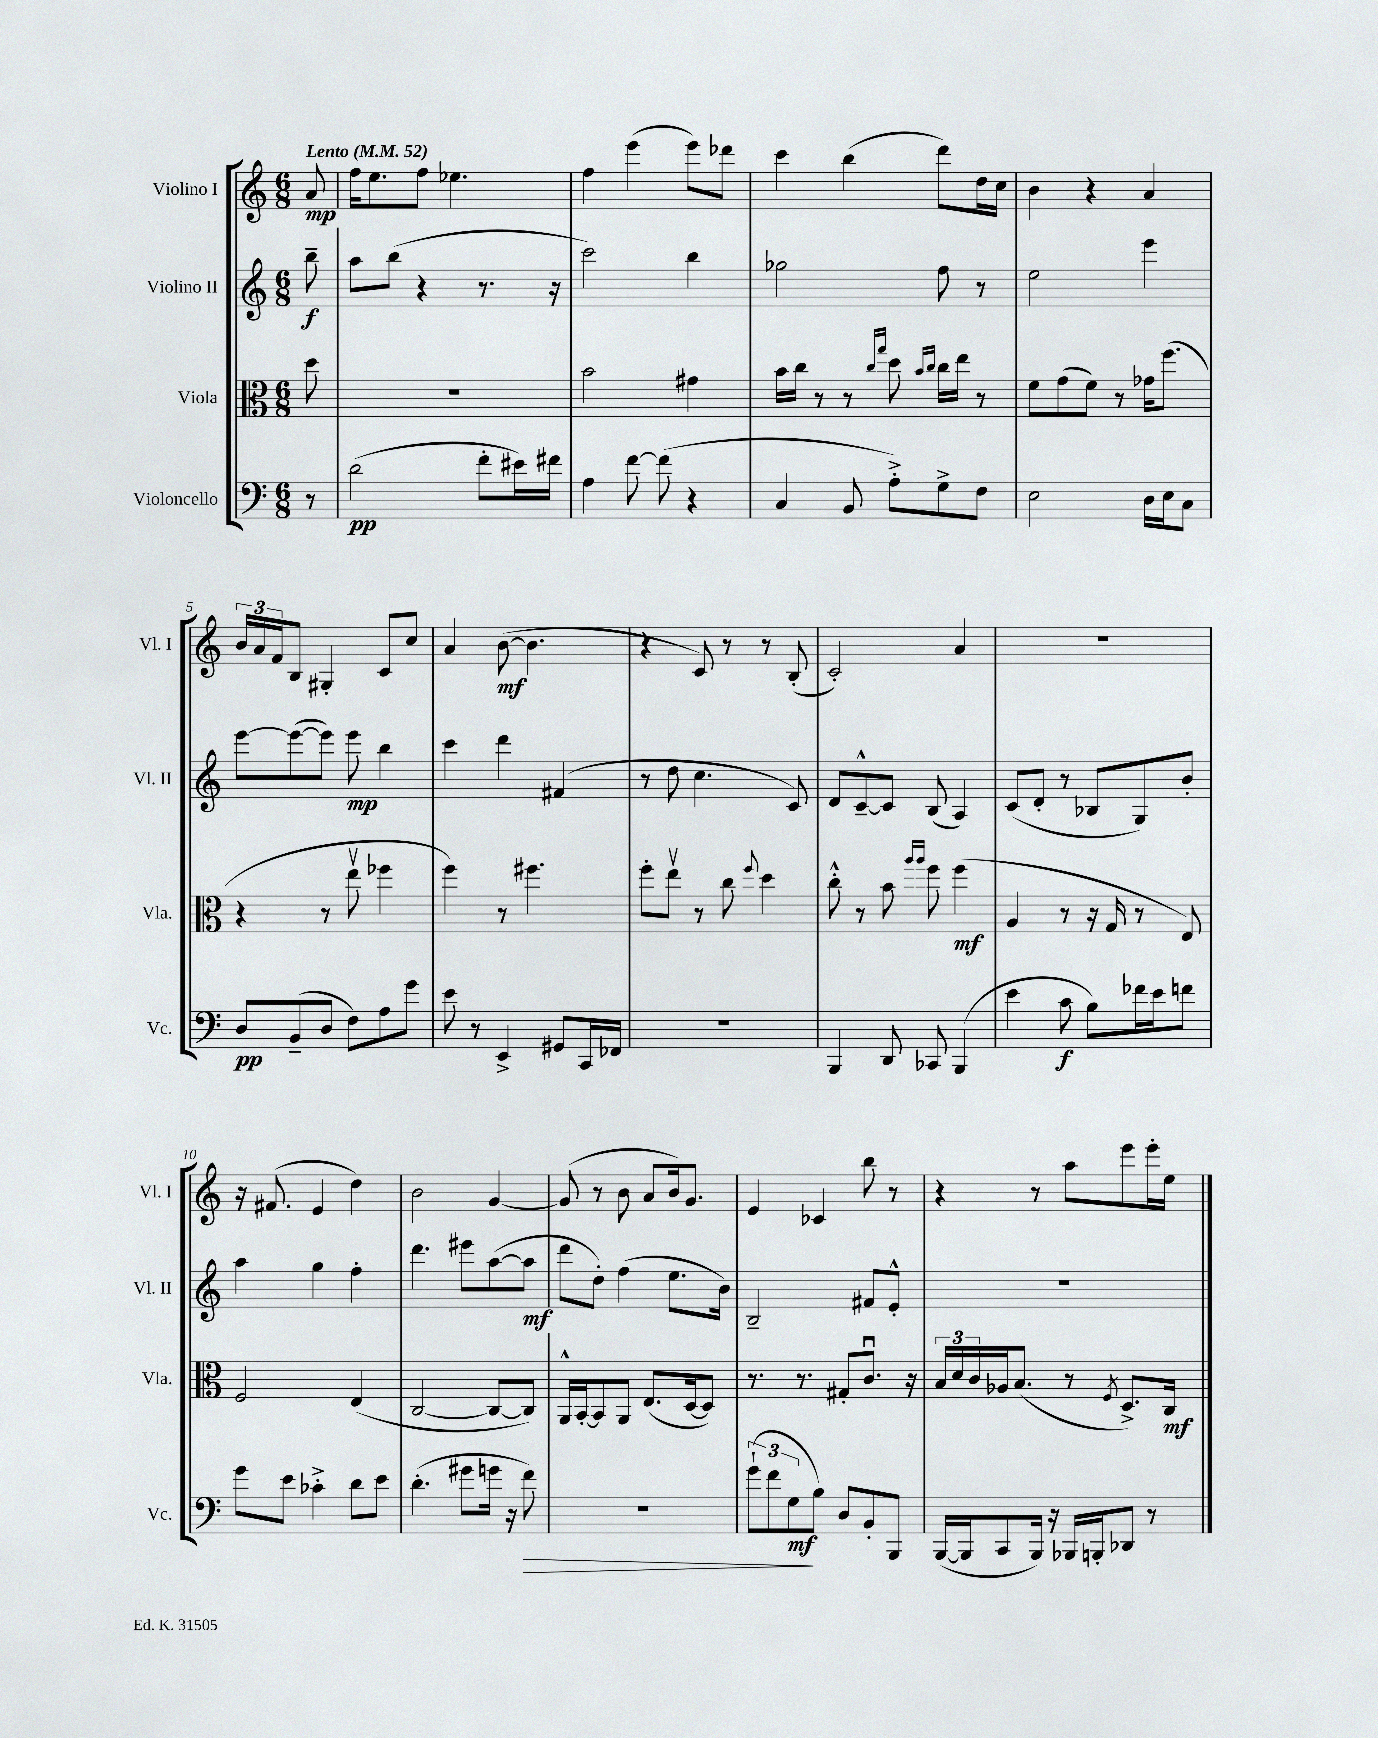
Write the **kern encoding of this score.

**kern	**dynam	**kern	**dynam	**kern	**dynam	**kern	**dynam
*part4	*part4	*part3	*part3	*part2	*part2	*part1	*part1
*staff4	*staff4	*staff3	*staff3	*staff2	*staff2	*staff1	*staff1
*I"Violoncello	*	*I"Viola	*	*I"Violino II	*	*I"Violino I	*
*I'Vc.	*	*I'Vla.	*	*I'Vl. II	*	*I'Vl. I	*
*clefF4	*	*clefC3	*	*clefG2	*	*clefG2	*
*k[]	*	*k[]	*	*k[]	*	*k[]	*
*M6/8	*	*M6/8	*	*M6/8	*	*M6/8	*
*MM52	*	*MM52	*	*MM52	*	*MM52	*
=	=	=	=	=	=	=	=
!	!	!	!	!	!	!LO:TX:a:B:t=Lento	!
8r	.	8dd\	.	8bb~\	f	8a/	mp
=1	=1	=1	=1	=1	=1	=1	=1
(2d\	pp	2.r	.	8aa\L	.	16ff\KL	.
.	.	.	.	.	.	8.ee\	.
.	.	.	.	(8bb\J	.	.	.
.	.	.	.	4r	.	8ff\J	.
.	.	.	.	.	.	4.ee-X\	.
8f'\L	.	.	.	8.r	.	.	.
16e#X\L)	.	.	.	.	.	.	.
16f#X\JJ	.	.	.	16r	.	.	.
=2	=2	=2	=2	=2	=2	=2	=2
4A\	.	2b\	.	2ccc\)	.	4ff\	.
[8f\	.	.	.	.	.	(4eee\	.
(8f\]	.	.	.	.	.	.	.
4r	.	4g#X\	.	4bb\	.	8eee\L)	.
.	.	.	.	.	.	8ddd-X\J	.
=3	=3	=3	=3	=3	=3	=3	=3
4C/	.	16b\LL	.	2gg-X\	.	4ccc\	.
.	.	16cc\JJ	.	.	.	.	.
.	.	8r	.	.	.	.	.
8BB/	.	8r	.	.	.	(4bb\	.
.	.	16qqcc/LL	.	.	.	.	.
.	.	16qqgg/JJ	.	.	.	.	.
8A'^\L)	.	8dd\	.	.	.	.	.
.	.	16qqb/LL	.	.	.	.	.
.	.	16qqcc/JJ	.	.	.	.	.
8G^\	.	16cc\LL	.	8ff\	.	8ddd\L)	.
.	.	16ee\JJ	.	.	.	.	.
8F\J	.	8r	.	8r	.	16dd\L	.
.	.	.	.	.	.	16cc\JJ	.
=4	=4	=4	=4	=4	=4	=4	=4
2E\	.	8f\L	.	2ee\	.	4b\	.
.	.	(8g\	.	.	.	.	.
.	.	8f\J)	.	.	.	4r	.
.	.	8r	.	.	.	.	.
16D\LL	.	16g-X\KL	.	4eee\	.	4a/	.
16E\J	.	(8.ff\J	.	.	.	.	.
8C\J	.	.	.	.	.	.	.
!!LO:LB:g=z
=5	=5	=5	=5	=5	=5	=5	=5
8D/L	pp	4r	.	[8eee\L	.	24b/LL	.
.	.	.	.	.	.	24a/	.
.	.	.	.	.	.	24f/J	.
(8BB~/	.	.	.	(8eee\_	.	8B/J	.
8D/J	.	8r	.	8eee\J])	.	4G#X'/	.
8F\L)	.	8eev\	.	8eee\	mp	.	.
8A\	.	4ff-X\	.	4bb\	.	8c/L	.
8g\J	.	.	.	.	.	8cc/J	.
=6	=6	=6	=6	=6	=6	=6	=6
8e\	.	4ff\)	.	4ccc\	.	4a/	.
8r	.	.	.	.	.	.	.
4EE^/	.	8r	.	4ddd\	.	([8b\	mf
.	.	4.ff#X\	.	.	.	4.b\]	.
8GG#X/L	.	.	.	(4f#X/	.	.	.
16CC/L	.	.	.	.	.	.	.
16FF-X/JJ	.	.	.	.	.	.	.
=7	=7	=7	=7	=7	=7	=7	=7
2.r	.	8ff'\L	.	8r	.	4r	.
.	.	8eev\J	.	8dd\	.	.	.
.	.	8r	.	4.cc\	.	8c/)	.
.	.	8cc\	.	.	.	8r	.
.	.	8qqff/	.	.	.	.	.
.	.	4dd\	.	.	.	8r	.
.	.	.	.	8c/)	.	(8B'/	.
=8	=8	=8	=8	=8	=8	=8	=8
4BBB/	.	8cc'^^\	.	8d/L	.	2c'/)	.
.	.	8r	.	[8c~^^/	.	.	.
8DD/	.	8b\	.	8c/J]	.	.	.
.	.	16qqaa/LL	.	.	.	.	.
.	.	16qqaa/JJ	.	.	.	.	.
8CC-X/	.	8ff\	.	(8B/	.	.	.
(4BBB/	.	(4ff\	mf	4A/)	.	4a/	.
=9	=9	=9	=9	=9	=9	=9	=9
4e\	.	4A/	.	(8c/L	.	2.r	.
.	.	.	.	8d'/J	.	.	.
8c\	f	8r	.	8r	.	.	.
8B\L)	.	16r	.	8B-X/L	.	.	.
.	.	16G/	.	.	.	.	.
16f-X\L	.	8r	.	8G/)	.	.	.
16e\J	.	.	.	.	.	.	.
8fn\J	.	8E/)	.	8b'/J	.	.	.
!!LO:LB:g=z
=10	=10	=10	=10	=10	=10	=10	=10
8g\L	.	2F/	.	4aa\	.	16r	.
.	.	.	.	.	.	(8.f#X/	.
8e\J	.	.	.	.	.	.	.
4c-X'^\	.	.	.	4gg\	.	4e/	.
8d\L	.	(4E/	.	4ff'\	.	4dd\)	.
8e\J	.	.	.	.	.	.	.
=11	=11	=11	=11	=11	=11	=11	=11
(4.d'\	.	[2C/	.	4.ddd\	.	2b\	.
8g#X\L	.	.	.	8eee#X\L	.	.	.
16gn\Jk	.	8C/L_	.	([8aa\	.	[4g/	.
16r	.	.	.	.	.	.	.
!	!LO:HP:b	!	!	!	!	!	!
8f\)	>	8C/J])	.	8aa\J]	mf	.	.
=12	=12	=12	=12	=12	=12	=12	=12
2.r	.	16AA^^/LL	.	8ddd\L	.	(8g/]	.
.	.	[16BB'/J	.	.	.	.	.
.	.	8BB/]	.	8dd'\J)	.	8r	.
.	.	8AA/J	.	(4ff\	.	8b\	.
.	.	(8.E/L	.	.	.	8a/L	.
.	.	.	.	8.ee\L	.	16b/k)	.
.	.	[16D/k	.	.	.	8.g/J	.
.	.	8D/J])	.	.	.	.	.
.	.	.	.	16b\Jk)	.	.	.
=13	=13	=13	=13	=13	=13	=13	=13
(12g`\L	.	8.r	.	2B~/	.	4e/	.
12f\	.	.	.	.	.	.	.
12G\	mf	.	.	.	.	.	.
.	.	8.r	.	.	.	.	.
8B\J)	]	.	.	.	.	4c-X/	.
8D/L	.	8G#X'/L	.	.	.	.	.
8BB'/	.	8.cu/J	.	8f#X/L	.	8bb\	.
8BBB/J	.	.	.	8e'^^/J	.	8r	.
.	.	16r	.	.	.	.	.
=14	=14	=14	=14	=14	=14	=14	=14
([16BBB/LL	.	24B/LL	.	2.r	.	4r	.
.	.	24d/	.	.	.	.	.
16BBB/J]	.	.	.	.	.	.	.
.	.	24c/	.	.	.	.	.
8CC/	.	16A-X/J	.	.	.	.	.
.	.	(8.B/J	.	.	.	.	.
16BBB/Jk)	.	.	.	.	.	8r	.
16r	.	.	.	.	.	.	.
16BBB-X/LL	.	8r	.	.	.	8aa\L	.
16BBBn'/J	.	.	.	.	.	.	.
.	.	8qF/	.	.	.	.	.
8DD-X/J	.	8.D^/L)	.	.	.	8eee\	.
8r	.	.	.	.	.	16eee'\L	.
.	.	16C/Jk	mf	.	.	16ee\JJ	.
==	==	==	==	==	==	==	==
*-	*-	*-	*-	*-	*-	*-	*-
